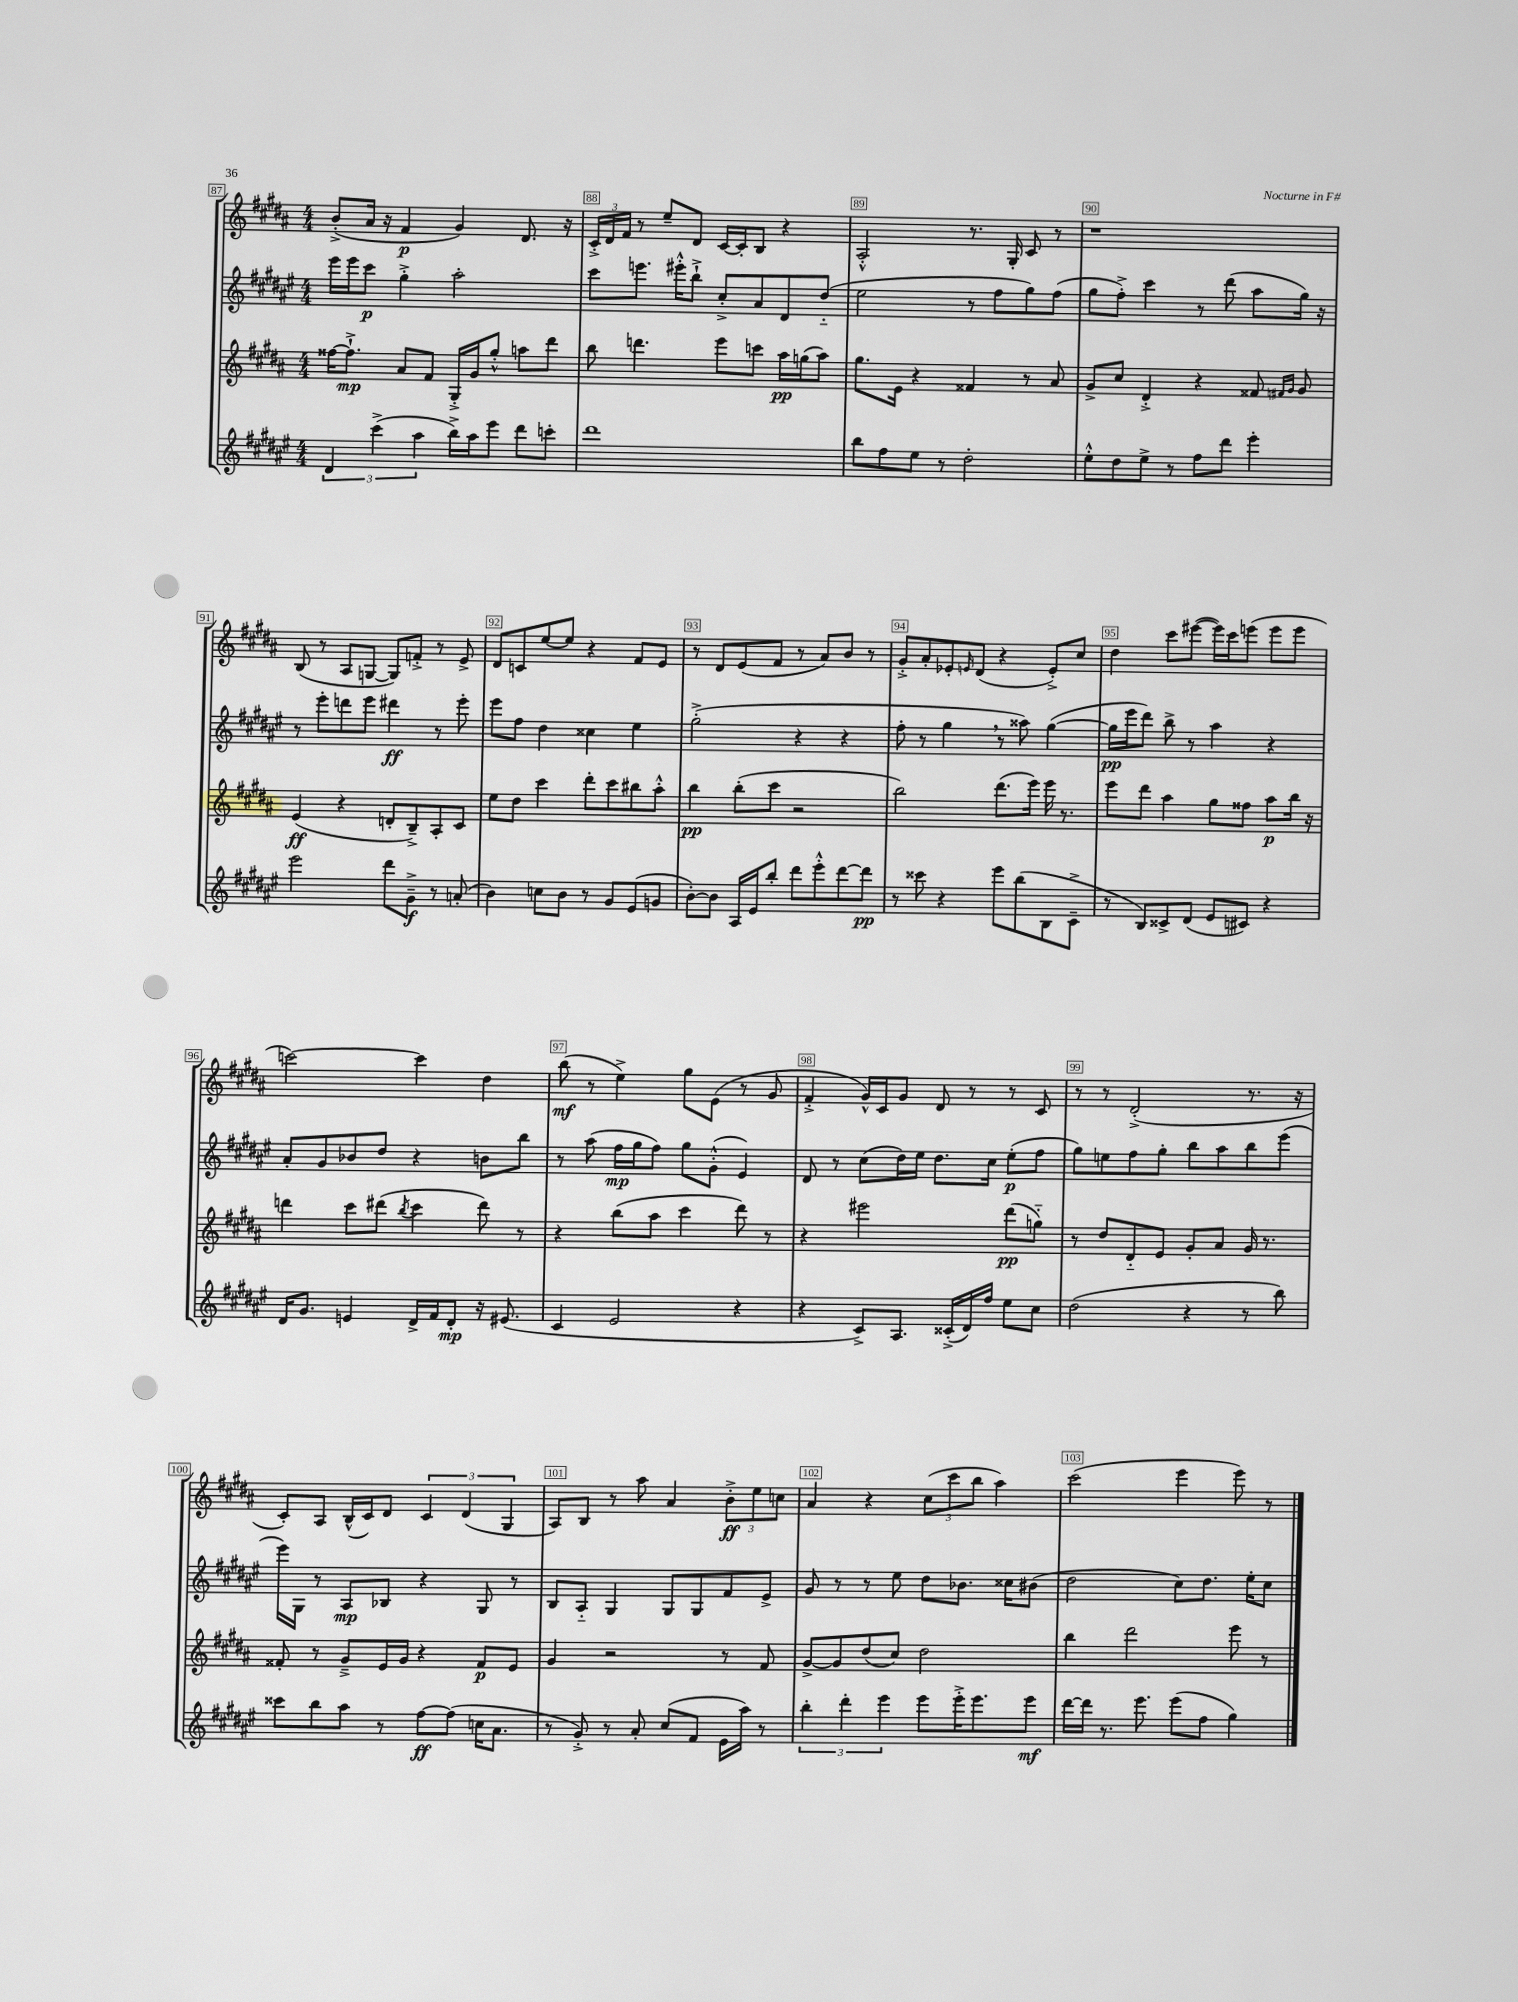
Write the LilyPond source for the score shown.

<<
\new StaffGroup <<
\new Staff = "s0" {
    \clef treble \key b \major \numericTimeSignature \time 4/4
    b'8-.->( ais'16 r16 fis'4\p gis'4) dis'8. r16 |
    \tuplet 3/2 { cis'16-.-> dis'16 fis'16 } r8 e''8-- dis'8 cis'16~ cis'16-. b8 r4 |
    ais2-.-^ r8. gis16-. cis'8 r8 |
    r1 |
    b8( r8 ais8 g8~ g8) f'8-.-> r8 e'8-> |
    dis'8 c'8 e''8~ e''8 r4 fis'8 e'8 |
    r8 dis'8 e'8( fis'8 r8 ais'8) b'8 r8 |
    gis'8-.-> ais'8-. ees'8-. \grace { e'16 } dis'8( r4 e'8-.->) cis''8 |
    dis''4 cis'''8 eis'''8~( eis'''16) cis'''16 e'''8( e'''8 e'''8 |
    c'''2~) c'''4 dis''4 |
    b''8\mf( r8 e''4->) gis''8 e'8( r8 gis'8 |
    fis'4-.-> gis'16-^) cis'16 gis'8 dis'8 r8 r8 cis'8 |
    r8 r8 dis'2-.->( r8. r16 |
    cis'8-.) ais8 b16-^( cis'16) dis'8 \tuplet 3/2 { cis'4 dis'4( gis4 } |
    ais8) b8 r8 ais''8 ais'4 \tuplet 3/2 { b'8-.->\ff e''8 c''8 } |
    ais'4 r4 \tuplet 3/2 { cis''8( cis'''8 b''8 } ais''4) |
    cis'''2( e'''4 e'''8) r8 \bar "|." |
}
\new Staff = "s1" {
    \clef treble \key fis \major \numericTimeSignature \time 4/4
    eis'''16 eis'''16 cis'''8\p gis''4-.-> ais''2-. |
    cis'''8 e'''8. eis'''16-.-^ b''8-!-> cis''8-.-> ais'8 dis'8 dis''8-_( |
    eis''2 r8 fis''8 gis''8) fis''8( |
    gis''8 fis''8-.->) cis'''4 r8 dis'''8( ais''8 gis''16) r16 |
    r8 eis'''8-. d'''8 eis'''8 dis'''4\ff r8 eis'''8-. |
    eis'''8 fis''8 dis''4 cisis''4 eis''4 |
    gis''2-.->( r4 r4 |
    fis''8-. r8 gis''4 \breathe r8 aisis''8) gis''4~( |
    gis''16\pp eis'''16 dis'''8) b''8-> r8 ais''4 r4 |
    ais'8-. gis'8 bes'8 dis''8 r4 b'8 b''8 |
    r8 ais''8( fis''16\mp gis''16 fis''8) gis''8 gis'8-.-^( eis'4) |
    dis'8 r8 cis''8( dis''16) eis''16 dis''8. cis''16 eis''8-.\p( fis''8 |
    gis''8) e''8 fis''8 gis''8-. b''8 ais''8 b''8 eis'''8( |
    eis'''16) gis16 r8 ais8\mp bes8 r4 gis8 r8 |
    b8 ais8-_ gis4 gis8 gis8 fis'8 eis'8-> |
    gis'8 r8 r8 eis''8 dis''8 bes'8. cisis''16 bis'8( |
    dis''2 cis''8) dis''8. eis''16-. cis''8 \bar "|." |
}
\new Staff = "s2" {
    \clef treble \key b \major \numericTimeSignature \time 4/4
    fisis''16~ fisis''8.-!->\mp ais'8 fis'8 gis16-.-> gis'16 gis''8-.-^ a''8 dis'''8 |
    b''8 d'''4. e'''8 c'''8 ais''16\pp g''16( ais''8) |
    gis''8. e'16 r4 fisis'4 r8 ais'8 |
    gis'8-> cis''8 dis'4-.-> r4 fisis'8 \grace { fis'16 gis'16 } gis'8 |
    e'4\ff( r4 d'8-. b8--->) ais8-. cis'8 |
    e''8 dis''8 cis'''4 dis'''8-. cis'''8 bis''8 ais''8-.-^ |
    b''4\pp b''8-.( cis'''8 r2 |
    b''2) dis'''8.( e'''16) e'''16 r8. |
    e'''8 dis'''8 ais''4 gis''8 fisis''8 ais''8\p b''16 r16 |
    d'''4 cis'''8 dis'''8( \acciaccatura { b''8 } cis'''4 dis'''8) r8 |
    r4 b''8( ais''8 cis'''4 dis'''8) r8 |
    r4 eis'''2 dis'''8\pp( g''8-_) |
    r8 dis''8 dis'8-_ e'8 gis'8-. ais'8 gis'16 r8. |
    fisis'8-. r8 gis'8---> e'16 gis'16 r4 fisis'8\p e'8 |
    gis'4 r2 r8 fis'8 |
    gis'8~-> gis'8 dis''8( cis''8) dis''2 |
    b''4 dis'''2 e'''8 r8 \bar "|." |
}
\new Staff = "s3" {
    \clef treble \key fis \major \numericTimeSignature \time 4/4
    \tuplet 3/2 { dis'4 cis'''4->( ais''4 } b''16->) ais''16 eis'''8 dis'''8 c'''8-. |
    dis'''1 |
    b''8 fis''8 eis''8 r8 dis''2-. |
    eis''8-.-^ dis''8 eis''8-> r8 fis''8 dis'''8 eis'''4-. |
    eis'''2 dis'''8 gis'8--->\f r8 a'8-.( |
    b'4) c''8 b'8 r8 gis'8 eis'8( g'8 |
    b'8~-.) b'8 ais16 eis'16 b''8-. dis'''8 eis'''8-.-^ dis'''8~ dis'''8\pp |
    r8 cisis'''8 r4 eis'''8 b''8( b8 cis'8---> |
    r8 b8) cisis'8-> dis'8( eis'8 cis'8) r4 |
    dis'16 gis'8. e'4 dis'16-> fis'16 dis'8-.\mp r16 eis'8.( |
    cis'4 eis'2 r4 |
    r4 cis'8->) ais8. cisis'16-.->( dis'16) fis''16 eis''8 cis''8 |
    dis''2( r4 r8 b''8) |
    cisis'''8 b''8 ais''8 r8 fis''8~\ff fis''8( c''16 ais'8. |
    r8 gis'8-.->) r8 ais'8-. cis''8( fis'8 eis'16 ais''16) r8 |
    \tuplet 3/2 { b''4-. dis'''4-. eis'''4 } eis'''8 eis'''16-.-> eis'''8. eis'''8\mf |
    dis'''16~ dis'''16 r8. eis'''8. eis'''8( fis''8 gis''4) \bar "|." |
}
>>
>>
\layout { \context { \Score currentBarNumber = #87 \override BarNumber.break-visibility = ##(#f #t #t) barNumberVisibility = #all-bar-numbers-visible \override BarNumber.stencil = #(make-stencil-boxer 0.1 0.3 ly:text-interface::print) } }
